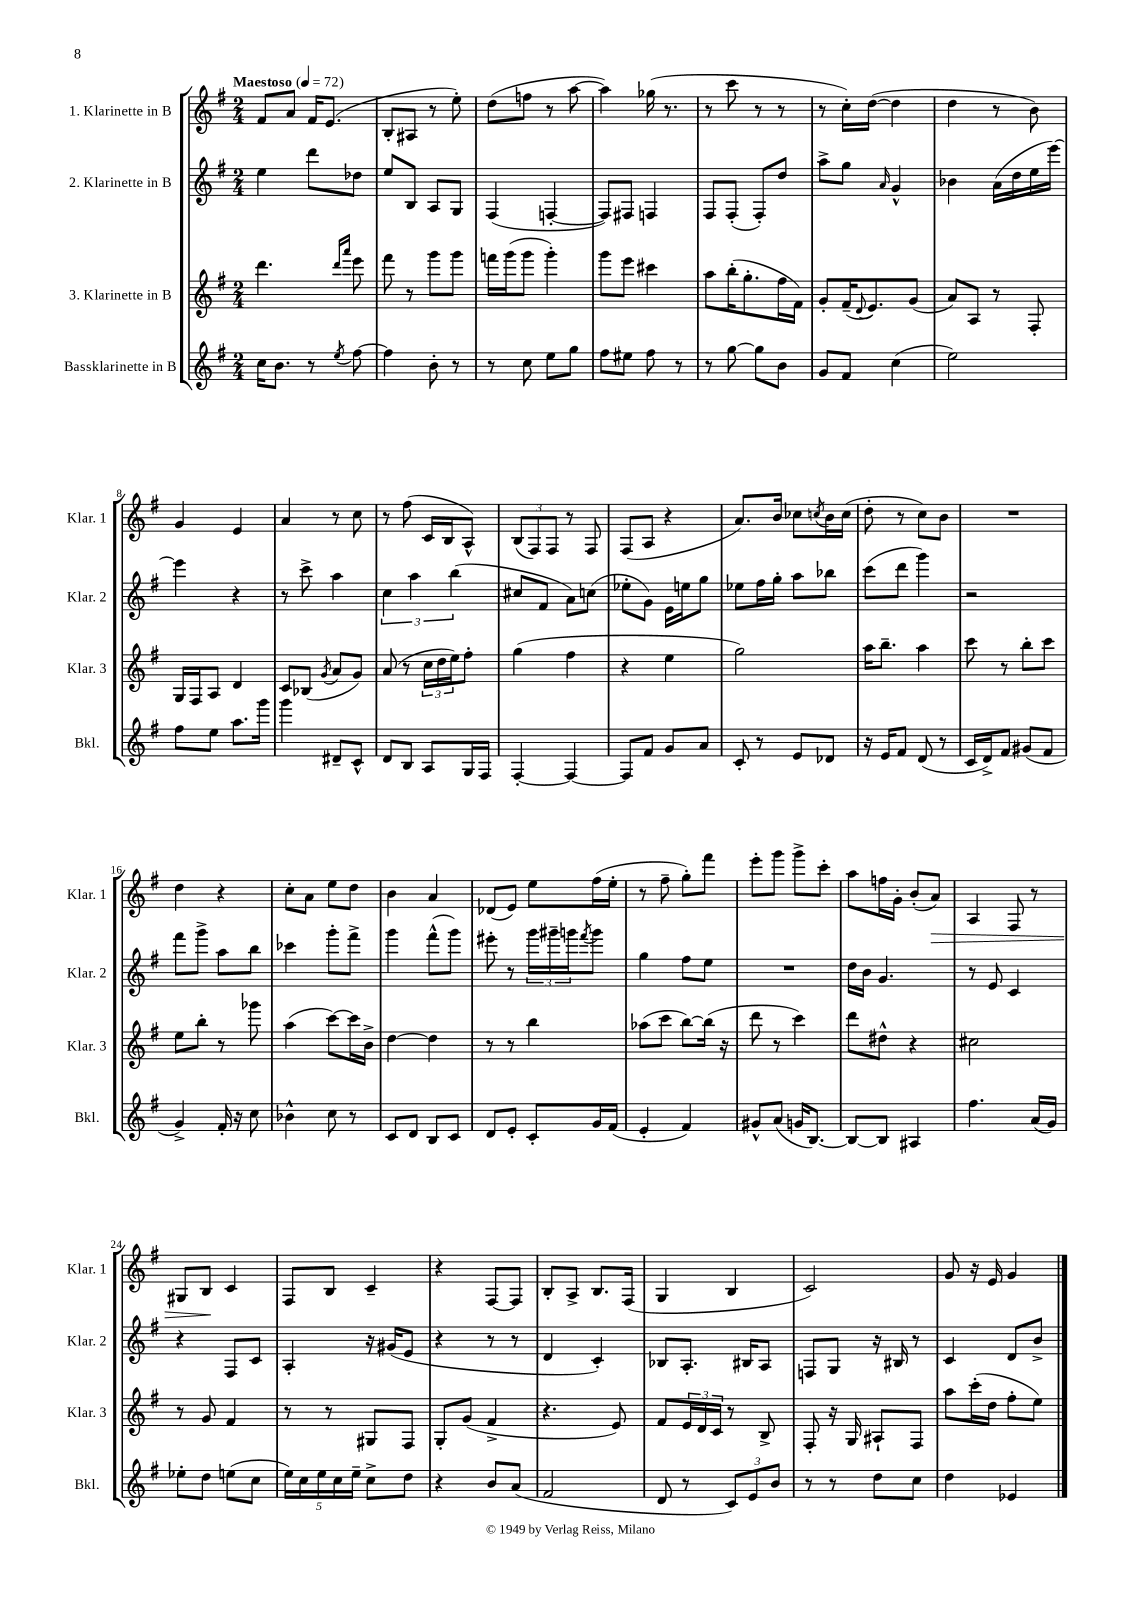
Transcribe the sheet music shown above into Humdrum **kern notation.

**kern	**kern	**kern	**kern
*staff4	*staff3	*staff2	*staff1
*clefG2	*clefG2	*clefG2	*clefG2
*k[f#]	*k[f#]	*k[f#]	*k[f#]
*M2/4	*M2/4	*M2/4	*M2/4
*MM72	*MM72	*MM72	*MM72
16cc	4.ddd	4ee	8f#
8.b	.	.	.
.	.	.	8a
8r	.	8ddd	16f#
.	.	.	(8.e
.	16qqddd	.	.
8qee	16qqaaa	.	.
[8ff#	8eee	8dd-	.
=	=	=	=
4ff#]	8fff#	8ee	8B'
.	8r	8B	8A#
8b'	8ggg	8A	8r
8r	8ggg	8G	8ee')
=	=	=	=
8r	16fff	(4F#	(8dd
.	(16ggg	.	.
8cc	8ggg	.	8ff
8ee	4ggg')	[4F'	8r
8gg	.	.	[8aa
=	=	=	=
8ff#	8ggg	8F])	4aa])
8ee#	8eee	8F#	.
8ff#	4ccc#	4F	(16gg-
.	.	.	8.r
8r	.	.	.
=	=	=	=
8r	8aa	8F#	8r
[8gg	(16bb'	(8F#'	8ccc
.	8.gg'	.	.
8gg]	.	8F#')	8r
8b	16ff#	8dd	8r
.	16f#)	.	.
=	=	=	=
8g	8g'	8aa^	8r
8f#	(16f#~	8gg	16cc')
.	8qqd	.	.
.	8.e)	.	([16dd
.	.	16qqa	.
(4cc	.	4g^^	4dd]
.	(8g	.	.
=	=	=	=
2ee)	8a)	4b-	4dd
.	8A	.	.
.	8r	(16a	8r
.	.	16dd	.
.	8F#'	16ee	8b)
.	.	[16eee)	.
=	=	=	=
8ff#	16G	4eee]	4g
.	16F#	.	.
8ee	8A	.	.
8.aa	4d	4r	4e
16ggg	.	.	.
=	=	=	=
4ggg	8c	8r	4a
.	(8B-	8ccc^	.
.	8qg	.	.
8d#~	8a	4aa	8r
8c^^	8g)	.	8cc
=	=	=	=
8d	(8a	6cc	8r
8B	8r	.	(8ff#
.	.	6aa	.
8A	24cc	.	16c
.	24dd	.	.
.	.	.	16B
.	24ee)	(6bb	.
16G	8ff#'	.	8A^^)
16F#	.	.	.
=	=	=	=
[4F#'	(4gg	8cc#	(12B
.	.	.	12F#)
.	.	8f#	.
.	.	.	12F#
4F#_	4ff#	8a)	8r
.	.	(8cc	8F#
=	=	=	=
8F#]	4r	8ee-'	(8F#
8f#	.	8g)	8A
8g	4ee	16e	4r
.	.	16ee	.
8a	.	8gg	.
=	=	=	=
8c'	2gg)	8ee-	8.a)
8r	.	16ff#	.
.	.	16gg'	16b
8e	.	8aa	8cc-
.	.	.	8qcc
8d-	.	8bb-	16b
.	.	.	(16cc
=	=	=	=
16r	16aa	(8ccc	8dd'
16e	8.bb~	.	.
8f#	.	8ddd	8r
(8d	4aa	4ggg)	8cc)
8r	.	.	8b
=	=	=	=
16c	8ccc	2r	2r
16d^)	.	.	.
8f#	8r	.	.
(8g#	8bb'	.	.
8f#	8ccc	.	.
=	=	=	=
4g^)	8ee	8fff#	4dd
.	8bb'	8ggg^	.
16f#'	8r	8aa	4r
16r	.	.	.
8cc	8ggg-	8bb	.
=	=	=	=
4b-^^	(4aa	4ccc-	8cc'
.	.	.	8a
8cc	[8ccc)	8ggg'	8ee
8r	16ccc]	8fff#^	8dd
.	16b^	.	.
=	=	=	=
8c	[4dd	4ggg	4b
8d	.	.	.
8B	4dd]	(8fff#^^	4a
8c	.	8ggg)	.
=	=	=	=
8d	8r	8eee#'	(8d-
8e'	8r	8r	8e)
8c'	4bb	24ggg	8ee
.	.	24ggg#~	.
.	.	24ggg	.
.	.	8qfff#	.
16g	.	8ggg	(16ff#
(16f#	.	.	16ee'
=	=	=	=
4e'	(8aa-	4gg	8r
.	8ccc	.	8ff#~
4f#)	[8bb)	8ff#	8gg')
.	(16bb]	8ee	8fff#
.	16r	.	.
=	=	=	=
8g#^^	8ddd	2r	8eee'
(8a	8r	.	8ggg
16g	4ccc)	.	8ggg^
[8.B)	.	.	.
.	.	.	8ccc'
=	=	=	=
8B_	8ddd	16dd	8aa
.	.	16b	.
8B]	8dd#^^	4.g	16ff
.	.	.	16g'
4A#	4r	.	(8b'
.	.	.	8a)
=	=	=	=
4.ff#	2cc#	8r	4A
.	.	8e	.
.	.	4c	8F#
(16a	.	.	8r
16g)	.	.	.
=	=	=	=
8ee-'	8r	4r	8G#
8dd	8g	.	8B
(8ee	4f#	8F#	4c
8cc	.	8c	.
=	=	=	=
20ee)	8r	4A'	8F#
20cc	.	.	.
20ee	.	.	.
.	8r	.	8B
20cc	.	.	.
20ee~	.	.	.
8cc^	8G#	16r	4c~
.	.	(16g#	.
8dd	8F#	8e	.
=	=	=	=
4r	8G'	4r	4r
.	(8g	.	.
8b	4f#^	8r	[8F#
(8a	.	8r	8F#]
=	=	=	=
2f#	4.r	4d	8B'
.	.	.	8A^
.	.	4c')	8.B
.	8e)	.	.
.	.	.	(16F#
=	=	=	=
8d	8f#	8B-	4G
8r	24e	8.A'	.
.	24d	.	.
.	24c	.	.
12c)	8r	.	4B
.	.	16B#	.
12e	.	.	.
.	8B^	8A	.
12b	.	.	.
=	=	=	=
8r	8F#'	8F	2c)
8r	16r	8G	.
.	16G	.	.
8dd	8A#`	16r	.
.	.	16B#	.
8cc	8F#	8r	.
=	=	=	=
4dd	8aa	4c	8g
.	(16ccc'	.	16r
.	16dd	.	16e
4e-	8ff#'	8d	4g
.	8ee)	8b^	.
==	==	==	==
*-	*-	*-	*-
